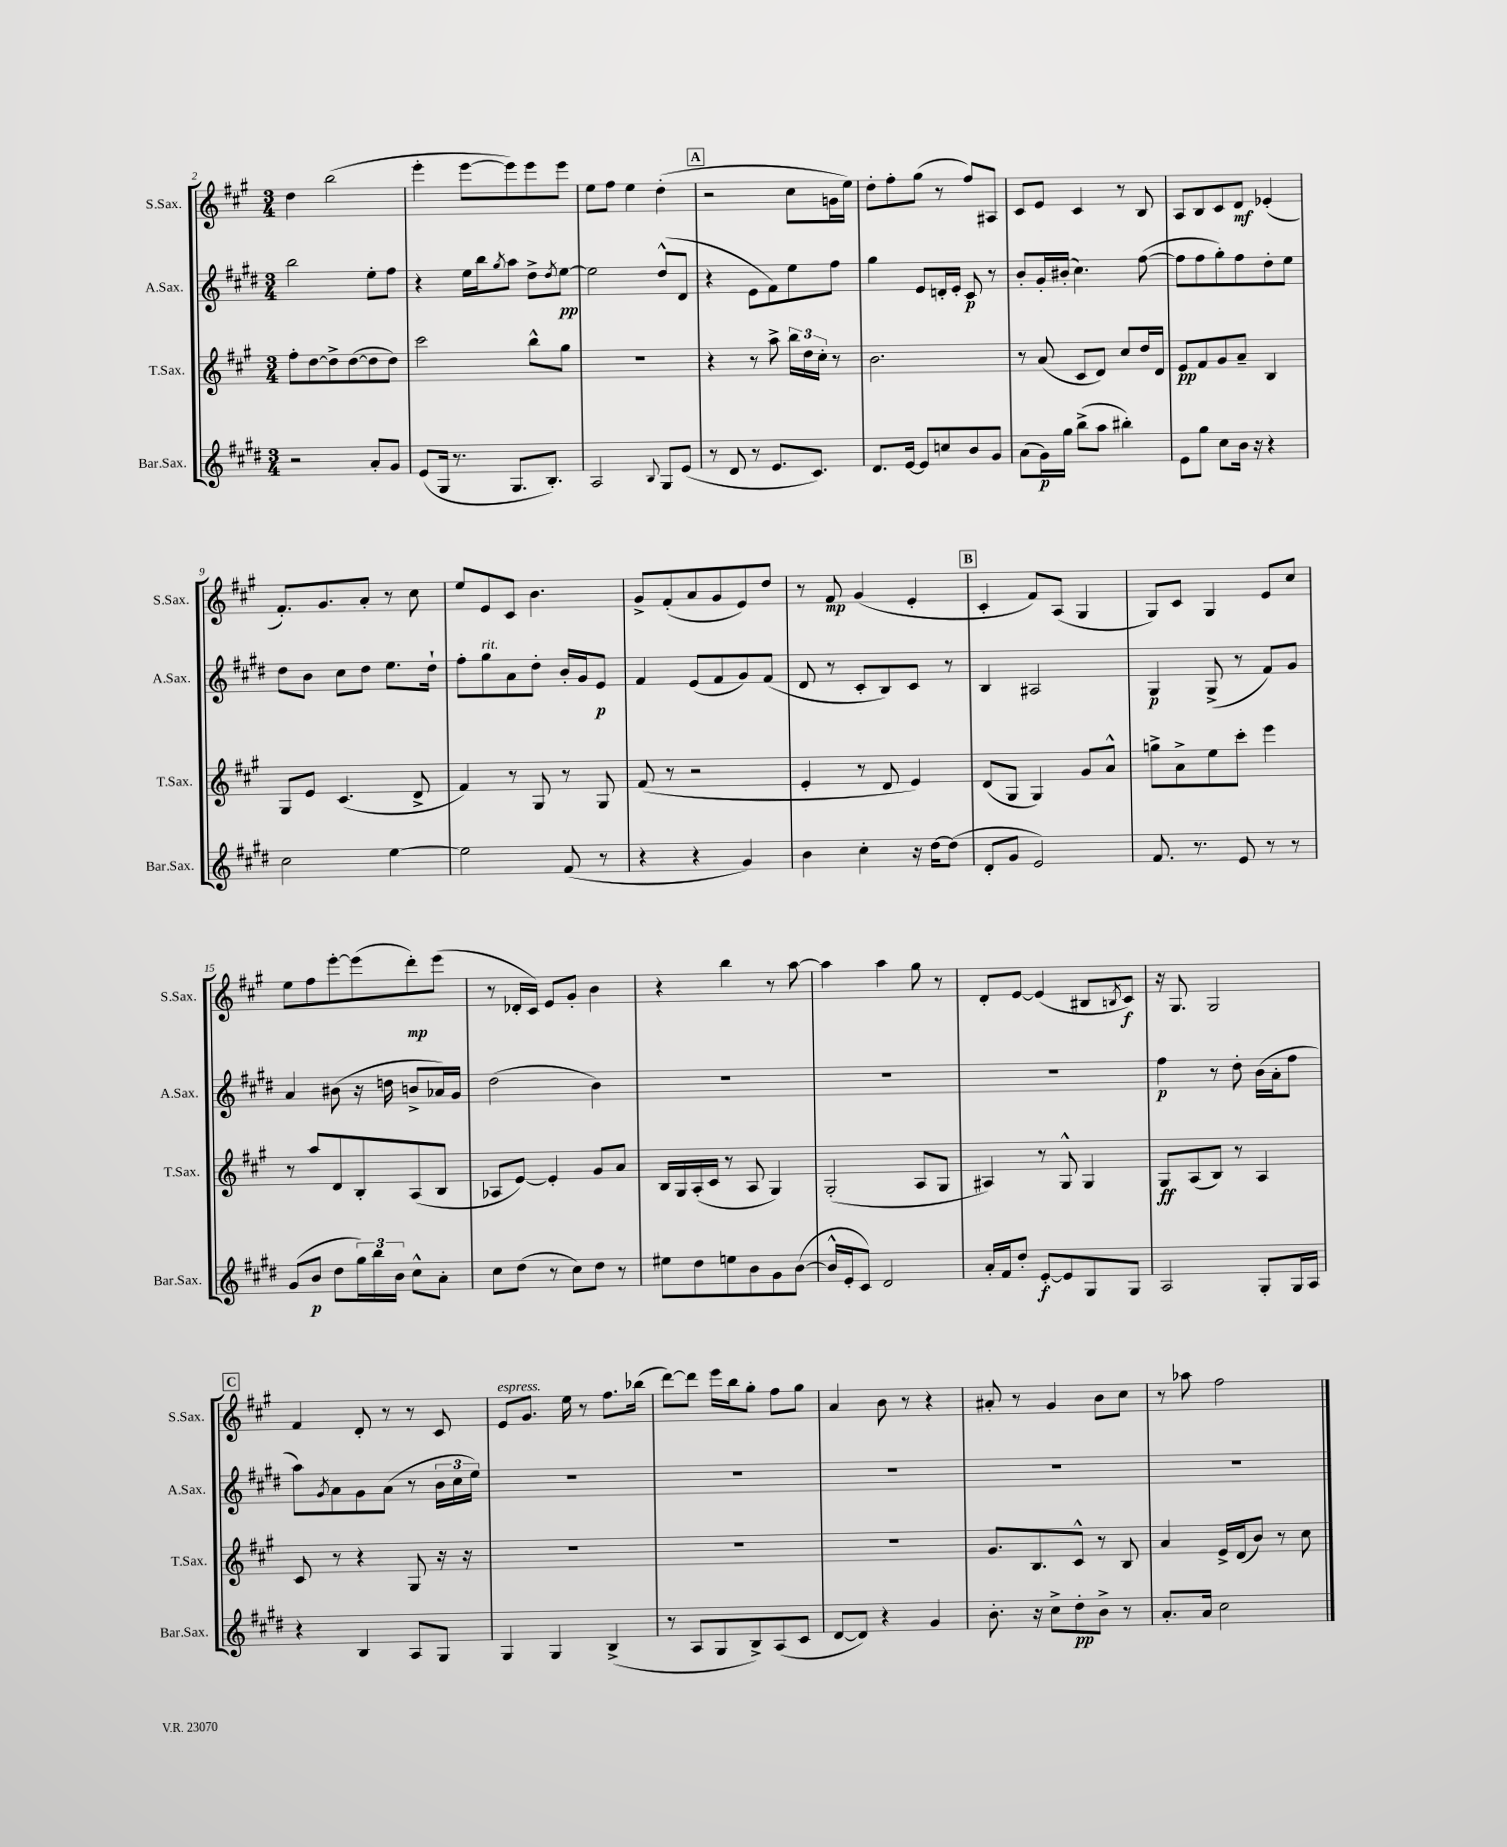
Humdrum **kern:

**kern	**kern	**kern	**kern
*staff4	*staff3	*staff2	*staff1
*clefG2	*clefG2	*clefG2	*clefG2
*k[f#c#g#d#]	*k[f#c#g#]	*k[f#c#g#d#]	*k[f#c#g#]
*M3/4	*M3/4	*M3/4	*M3/4
2r	8ff#'	2bb	4dd
.	[8dd	.	.
.	8dd^]	.	(2bb
.	([8dd	.	.
8a'	8dd]	8ee'	.
8g#	8dd)	8ff#	.
=	=	=	=
(8e	2ccc#	4r	4eee'
16G#	.	.	.
8.r	.	.	.
.	.	16ee	[8eee
.	.	16bb	.
.	.	8qgg#	.
8.G#	.	8aa	8eee])
.	8bb^^	8dd#^	8eee
8.B')	.	.	.
.	.	8qdd#	.
.	8gg#	[8ee	8eee
=	=	=	=
2A	2.r	2ee]	8ee
.	.	.	8ff#
.	.	.	4ee
8qqB	.	.	.
8G#	.	(8dd#^^	(4dd'
(8e	.	8d#	.
=	=	=	=
8r	4r	4r	2r
8d#	.	.	.
8r	8r	8e	.
8.e	8aa^	8f#)	.
.	24bb	8ee	8cc#
.	24dd	.	.
8.c#)	.	.	.
.	24cc#'	.	.
.	8r	8ff#	16g
.	.	.	16ee)
=	=	=	=
8.d#	2.b	4gg#	8dd'
.	.	.	8ff#'
[16e	.	.	.
8e]	.	8e	(8gg#
8cc	.	16d'	8r
.	.	16e'	.
8b	.	8c#	8ff#)
8g#	.	8r	8A#
=	=	=	=
(8a	8r	8b'	8c#
16g#)	(8a	16g#'	8e
16gg#	.	(16b#'	.
(8bb^	8c#	4.cc#)	4c#
8aa	8d)	.	.
4bb#')	8cc#	.	8r
.	16dd	([8ff#	8B
.	16d	.	.
=	=	=	=
8e	8e	8ff#]	8A
8gg#	8f#	8ff#	8B
8cc#	8g#	8gg#')	8c#
16b	8a~	8ff#	8d
16r	.	.	.
4r	4B	8dd#'	(4e-'
.	.	8ee	.
=	=	=	=
2cc#	8G#	8dd#	8.f#')
.	8e	8b	.
.	.	.	8.g#
.	(4.c#	8cc#	.
.	.	8dd#	8a'
[4ee	.	8.ee	8r
.	8d^	.	8cc#
.	.	16dd#`	.
=	=	=	=
2ee]	4f#)	8ff#'	8ee
.	.	8gg#	8e
.	8r	8a	8c#
.	8G#	8dd#'	4.b
(8f#	8r	16b'	.
.	.	16g#	.
8r	8G#	8e	.
=	=	=	=
4r	(8f#	4f#	8g#^
.	8r	.	(8f#'
4r	2r	(8e	8a
.	.	8f#	8g#
4g#)	.	8g#)	8e)
.	.	(8f#	8dd
=	=	=	=
4b	4e'	8d#	8r
.	.	8r	8f#
4cc#'	8r	8c#'	(4g#
.	8d	8B)	.
16r	4e)	8c#	4e'
[16dd#	.	.	.
(8dd#]	.	8r	.
=	=	=	=
8d#'	(8d	4B	4c#'
8g#	8G#	.	.
2e)	4G#)	2A#	8f#)
.	.	.	(8A
.	8g#	.	4G#
.	8a^^	.	.
=	=	=	=
8.f#	8gg^	4G#	8G#)
.	8a^	.	8c#
8.r	.	.	.
.	8ee	(8G#^	4G#
8e	8ccc#'	8r	.
8r	4eee	8f#)	8e
8r	.	8g#	8cc#
=	=	=	=
(8g#	8r	4a	8ee
8b	8aa	.	8ff#
8dd#	8d	(8b#	[8eee'
24gg#)	8B'	16r	(8eee]
24bb	.	.	.
.	.	16dd	.
24b	.	.	.
8cc#^^	(8A	8b^	8ddd')
8a'	8B	16a-)	(8eee
.	.	16g#	.
=	=	=	=
8cc#	8A-	(2dd#	8r
(8dd#	[8e)	.	16d-'
.	.	.	16c#)
8r	4e']	.	8e
8cc#)	.	.	8g#'
8dd#	8g#	4b)	4b
8r	8a	.	.
=	=	=	=
8ee#	16B	2.r	4r
.	16G#	.	.
8dd#	(16A'	.	.
.	16c#	.	.
8ee	8r	.	4bb
8b	8A	.	.
8g#	4G#)	.	8r
([8b	.	.	[8aa
=	=	=	=
16b^^]	(2G#'	2.r	4aa]
16e'	.	.	.
8c#)	.	.	.
2d#	.	.	4aa
.	8A	.	8gg#
.	8G#	.	8r
=	=	=	=
16a'	4A#)	2.r	8d'
16f#	.	.	.
8dd#'	.	.	[8e
[8e'	8r	.	(4e]
8e]	8G#^^	.	.
8G#	4G#	.	8B#
.	.	.	8qB
8G#	.	.	8c#)
=	=	=	=
2A	8G#	4ff#	16r
.	.	.	8.G#
.	(8A	.	.
.	8B)	8r	2G#
.	8r	8dd#'	.
8G#'	4A	(16b	.
.	.	16a'	.
16G#	.	8ff#	.
16A	.	.	.
=	=	=	=
4r	8c#	8aa)	4f#
.	.	8qg#	.
.	8r	8a	.
4B	4r	8g#	8d'
.	.	(8a	8r
8A	8G#	8r	8r
8G#	16r	24b	8c#
.	.	24cc#	.
.	16r	.	.
.	.	24ee)	.
=	=	=	=
4G#	2.r	2.r	8e
.	.	.	8.g#
4G#	.	.	.
.	.	.	16ee
.	.	.	8r
(4B^	.	.	8.ff#
.	.	.	(16bb-
=	=	=	=
8r	2.r	2.r	[8ddd)
8A	.	.	8ddd]
8G#	.	.	16eee
.	.	.	16bb
8B^)	.	.	8gg#'
(8A	.	.	8ff#
8c#	.	.	8gg#
=	=	=	=
[8d#	2.r	2.r	4a
8d#])	.	.	.
4r	.	.	8b
.	.	.	8r
4g#	.	.	4r
=	=	=	=
8.b'	8.g#	2.r	8a#'
.	.	.	8r
16r	8.B	.	.
8cc#^	.	.	4g#
8dd#'	8c#^^	.	.
8b^	8r	.	8b
8r	8B	.	8cc#
=	=	=	=
8.a'	4a	2.r	8r
.	.	.	8aa-
16a	.	.	.
2cc#	16e^	.	2ff#
.	(16d	.	.
.	8b)	.	.
.	8r	.	.
.	8cc#	.	.
==	==	==	==
*-	*-	*-	*-
